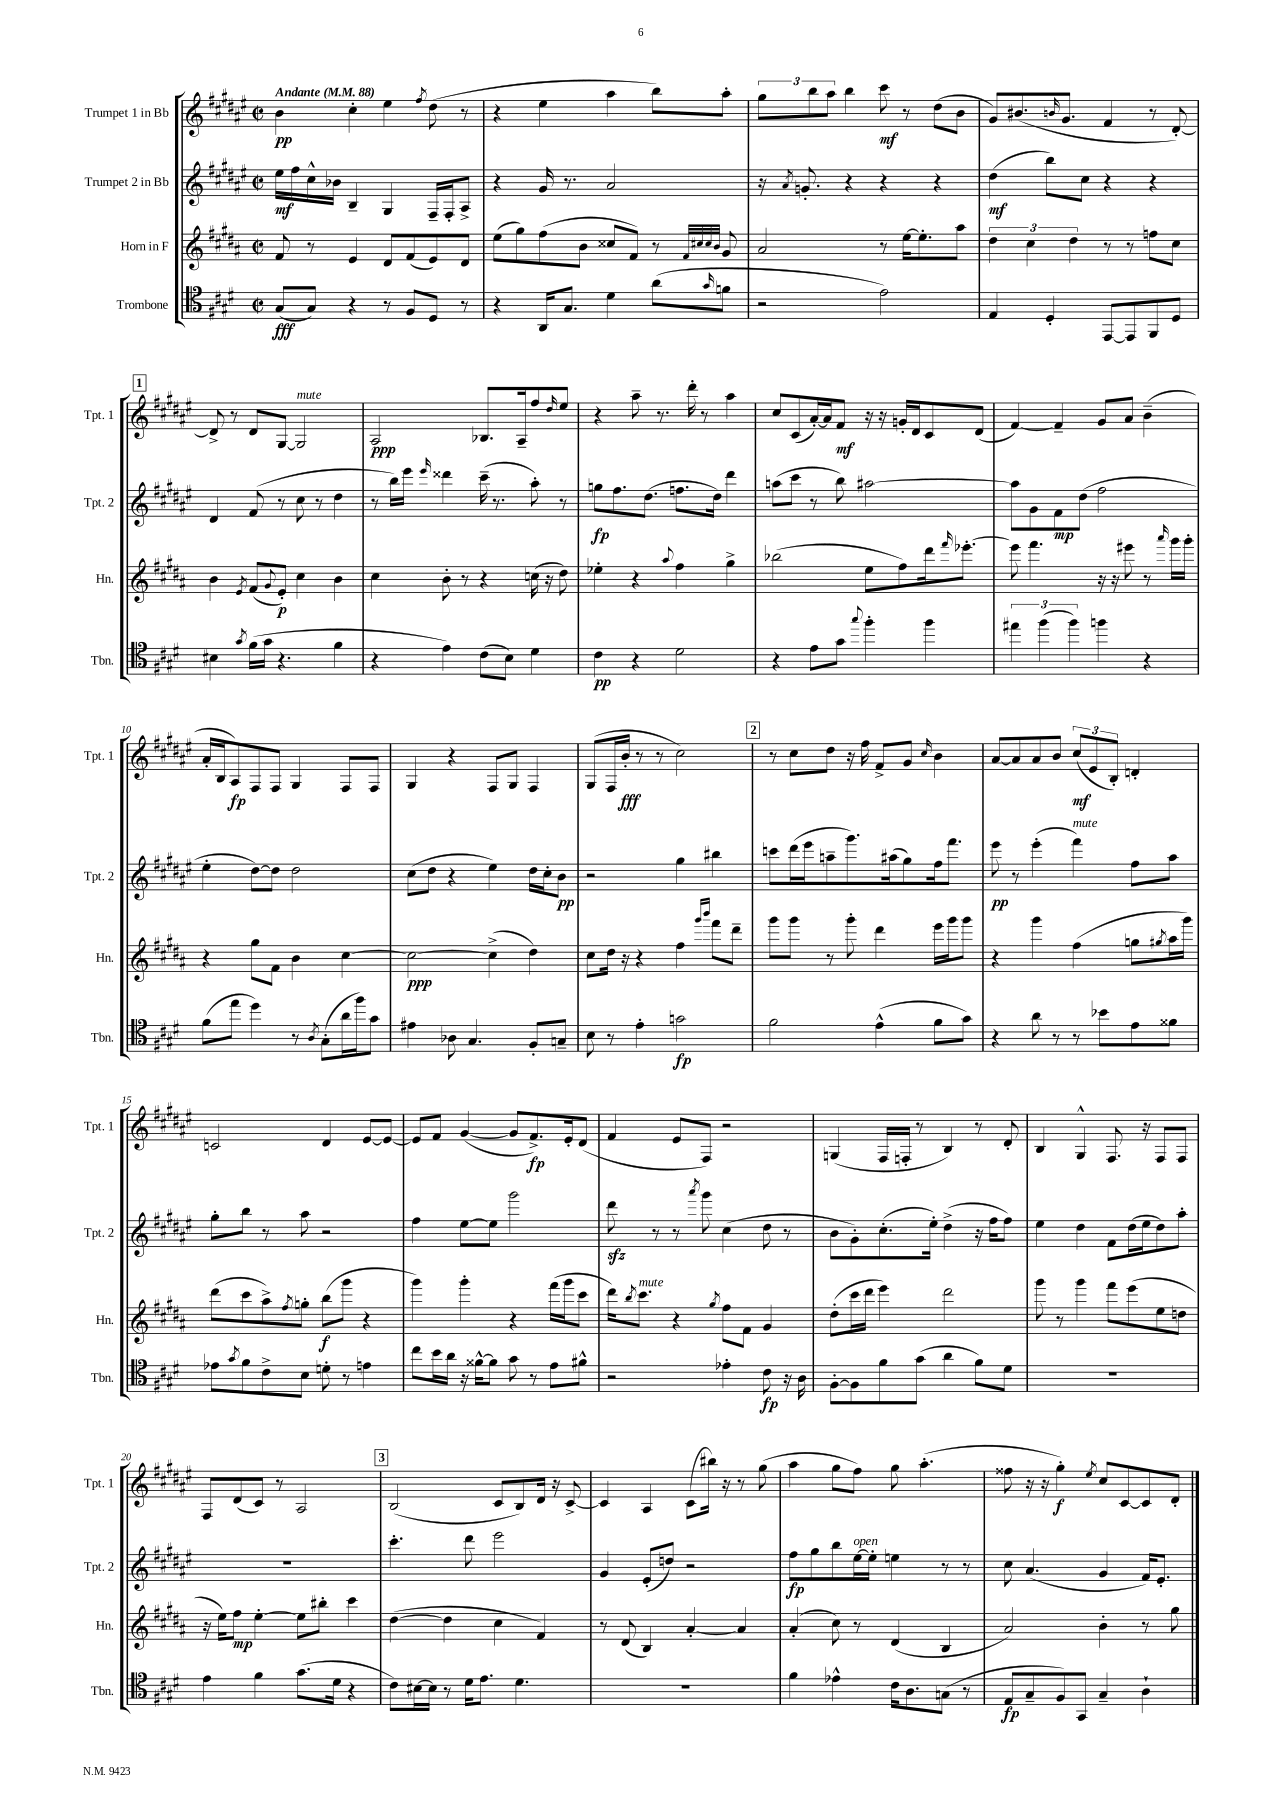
<<
\new StaffGroup <<
\new Staff = "s0" \with { instrumentName = "Trumpet 1 in Bb" shortInstrumentName = "Tpt. 1" } {
    \clef treble \key fis \major \defaultTimeSignature \time 2/2 \tempo "Andante" 4 = 88
    b'4\pp cis''4-. eis''4 \acciaccatura { fis''8 } dis''8( r8 |
    r4 eis''4 ais''4 b''8) ais''8-. |
    \tuplet 3/2 { gis''8 b''8 ais''8 } b''4 cis'''8\mf r8 dis''8( b'8 |
    gis'8) bis'8.( \grace { b'16 } gis'8. fis'4 r8 dis'8~-.) |
    \mark \markup { \box "1" } dis'8-> r8 dis'8 gis8~ gis2^\markup { \italic "mute" } |
    ais2\ppp bes8. ais16-- fis''8 \grace { dis''16 } eis''8 |
    r4 ais''8-- r8. dis'''16-. r8 ais''4 |
    cis''8 cis'8( ais'16~-.) ais'16 fis'8\mf r16 r16 g'16-. dis'16 cis'8 dis'8( |
    fis'4~) fis'4-- gis'8 ais'8 b'4--( |
    ais'16-. b16 ais8\fp) fis8 fis8 gis4 fis8 fis8 |
    gis4 r4 fis8 gis8 fis4 |
    gis8( fis16 b'16-.\fff r8 r8 cis''2) |
    \mark \markup { \box "2" } r8 cis''8 dis''8 r16 fis''16 fis'8-> gis'8 \grace { cis''16 } b'4 |
    ais'8~ ais'8 ais'8 b'8 \tuplet 3/2 { cis''8\mf( eis'8 b8-.) } d'4-. |
    c'2 dis'4 eis'8~ eis'8~ |
    eis'8 fis'8 gis'4~( gis'8 fis'8.->\fp) eis'16-. dis'8( |
    fis'4 eis'8 fis8) r2 |
    g4( fis16 f16-. r8 b4) r8 dis'8-. |
    b4 gis4-^ fis8. r16 fis8 fis8 |
    fis8 dis'8( cis'8) r8 ais2 |
    \mark \markup { \box "3" } b2( cis'8 b8) dis'16 r16 cis'8~-> |
    cis'4 ais4 cis'8( bis''16) r16 r8 gis''8( |
    ais''4 gis''8 fis''8) gis''8 ais''4.-.( |
    fisis''8 r16 r16 gis''4-.\f) \acciaccatura { eis''8 } cis''8 cis'8~ cis'8 dis'8-. \bar "|." |
}
\new Staff = "s1" \with { instrumentName = "Trumpet 2 in Bb" shortInstrumentName = "Tpt. 2" } {
    \clef treble \key fis \major \defaultTimeSignature \time 2/2
    eis''16\mf fis''16 cis''16-^ bes'16 b4-- gis4 fis16-- fis16-. ais8-> |
    r4 gis'16 r8. ais'2 |
    r16 \acciaccatura { ais'8 } g'8.-. r4 r4 r4 |
    dis''4\mf( b''8) cis''8 r4 r4 |
    \mark \markup { \box "1" } dis'4 fis'8( r8 cis''8 r8 dis''4 |
    r8 b''16) eis'''16 \grace { eis'''16 } disis'''4 cis'''16--( r8. ais''8-.) r8 |
    g''8\fp fis''8. dis''8.( f''8. dis''16) dis'''4 |
    a''8( cis'''8 r8 b''8) ais''2~ |
    ais''8 gis'8 fis'8\mp dis''8( fis''2 |
    eis''4-. dis''8~) dis''8 dis''2 |
    cis''8( dis''8 r4 eis''4) dis''16 cis''16-. b'8\pp |
    r2 gis''4 bis''4 |
    \mark \markup { \box "2" } c'''8 dis'''16( eis'''16 a''8-- gis'''8.) ais''16( gis''8) fis''16 fis'''8. |
    eis'''8\pp r8 eis'''4-.( fis'''4^\markup { \italic "mute" }) fis''8 ais''8 |
    gis''8-. b''8 r8 ais''8 r2 |
    fis''4 eis''8~ eis''8 gis'''2 |
    dis'''8\sfz r8 r8 \acciaccatura { ais'''8 } gis'''8 cis''4( dis''8 r8 |
    b'8 gis'8-.) cis''8.-.( eis''16-.) dis''4->( r16 fis''16 fis''8) |
    eis''4 dis''4 fis'8 dis''16( eis''16 dis''8) ais''8-. |
    R1 |
    \mark \markup { \box "3" } cis'''4.-. dis'''8 eis'''2 |
    gis'4 eis'8-.( d''8) r2 |
    fis''8\fp gis''8 b''8 eis''16~^\markup { \italic "open" } eis''16-. e''4 r8 r8 |
    cis''8 ais'4.( gis'4 fis'16) eis'8.-. \bar "|." |
}
\new Staff = "s2" \with { instrumentName = "Horn in F" shortInstrumentName = "Hn." } {
    \clef treble \key b \major \defaultTimeSignature \time 2/2
    fis'8 r8 e'4 dis'8 fis'8( e'8) dis'8 |
    e''8( gis''8) fis''8( b'8 cisis''8 fis'8) r8 \grace { fis'32 cis''32 cis''32 b'32 } gis'8 |
    ais'2 r8 e''16~ e''8.-. ais''8 |
    \tuplet 3/2 { dis''4 cis''4 dis''4 } r8 r8 f''8 cis''8 |
    \mark \markup { \box "1" } b'4 \acciaccatura { e'8 } fis'8( \appoggiatura { gis'8 } e'8-.\p) cis''4 b'4 |
    cis''4 b'8-. r8 r4 c''16( r16 dis''8) |
    ees''4-. r4 \appoggiatura { ais''8 } fis''4 gis''4-> |
    bes''2( e''8 fis''8) dis'''16 \grace { fis'''16 } ees'''8.~-. |
    ees'''8 fis'''4. r16 r16 eis'''8 r8 \grace { ais'''16 } gis'''16 gis'''16-. |
    r4 gis''8 fis'8 b'4 cis''4~ |
    cis''2~\ppp cis''4->( dis''4) |
    cis''8 dis''16 r16 r4 fis''4 \grace { gis'''16 b'''16 } fis'''8 dis'''8-- |
    \mark \markup { \box "2" } gis'''8 gis'''8 r8 gis'''8-. dis'''4 e'''16 gis'''16 gis'''8 |
    r4 gis'''4 fis''4( g''8 \acciaccatura { gis''8 } ais''16 gis'''16) |
    dis'''8( cis'''8 ais''8->) \acciaccatura { fis''8 } g''8-. b''8\f( gis'''8 r4 |
    gis'''4) gis'''4-. r4 fis'''16( gis'''16 cis'''8 |
    dis'''16) \acciaccatura { b''8 } cis'''8.^\markup { \italic "mute" } r4 \acciaccatura { gis''8 } fis''8 fis'8 gis'4 |
    dis''8-.( cis'''16 dis'''16 e'''4) dis'''2 |
    gis'''8 r8 gis'''4 fis'''8 e'''8( e''8 d''8 |
    r16 e''16) fis''8\mp e''4~-. e''8 bis''8-. cis'''4 |
    \mark \markup { \box "3" } dis''4~( dis''4 cis''4 fis'4) |
    r8 dis'8( b4) ais'4~-. ais'4 |
    ais'4-.( cis''8) r8 dis'4( b4 |
    ais'2) b'4-. r8 gis''8 \bar "|." |
}
\new Staff = "s3" \with { instrumentName = "Trombone" shortInstrumentName = "Tbn." } {
    \clef tenor \key e \major \defaultTimeSignature \time 2/2
    gis8\fff( gis8) r4 r8 fis8 dis8 r8 |
    r4 a,16 gis8. dis'4 a'8( \grace { gis'16 } f'8 |
    r2 e'2) |
    e4 dis4-. e,8~ e,8 fis,8 dis8 |
    \mark \markup { \box "1" } bis4 \acciaccatura { gis'8 } fis'16( gis'16 r4. fis'4 |
    r4 e'4) cis'8( b8) dis'4 |
    cis'4\pp r4 dis'2 |
    r4 e'8 gis'8 \appoggiatura { gis''8 } fis''4-. fis''4 |
    \tuplet 3/2 { eis''4 fis''4( fis''4) } f''4 r4 |
    fis'8( e''8 dis''4) r8 \acciaccatura { a8 } gis8-.( a'16 fis''16) gis'8 |
    eis'4 aes8 gis4. fis8-. g8-- |
    b8 r8 e'4-. g'2\fp |
    \mark \markup { \box "2" } fis'2 e'4-^( fis'8 gis'8) |
    r4 a'8 r8 r8 bes'8 e'8 fisis'8 |
    ees'8 \acciaccatura { gis'8 } fis'8 cis'8-> b8 d'8-. r8 e'4 |
    cis''8 b'16 a'16 r16 fisis'16~-^ fisis'8 gis'8 r8 e'8 fis'8-^ |
    r2 ees'4-. cis'8\fp r16 a16 |
    fis8~-. fis8 fis'8 gis'8( a'4 fis'8) dis'8 |
    R1 |
    e'4 fis'4 gis'8.( dis'16 r4 |
    \mark \markup { \box "3" } cis'8) bis16~ bis16 r8 dis'16 e'8. dis'4. |
    R1 |
    fis'4 ees'4-^ cis'16 a8. g8( r8 |
    e8\fp gis8-- fis8) gis,8 gis4-- a4-! \bar "|." |
}
>>
>>
